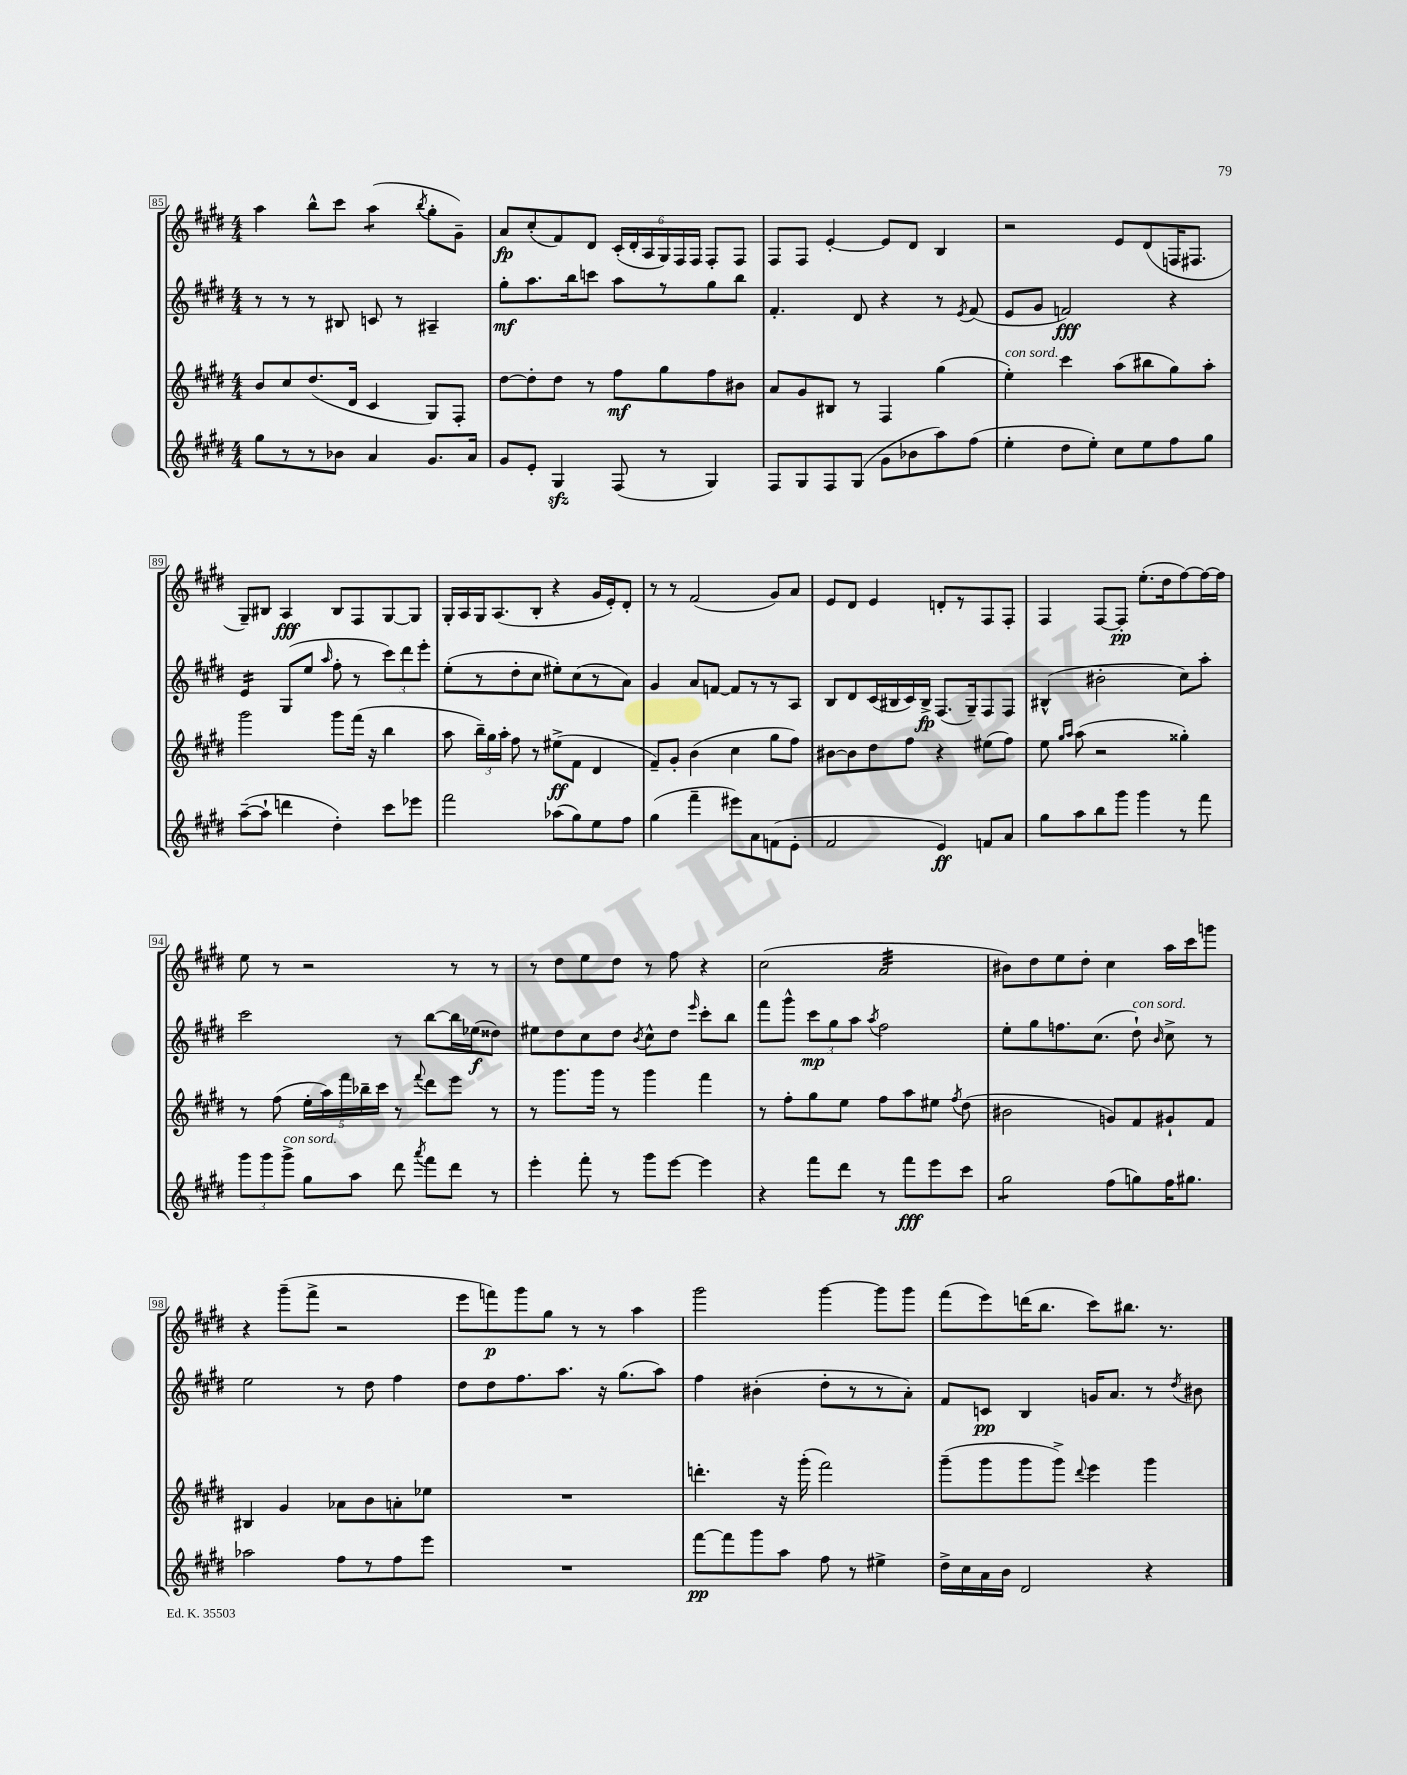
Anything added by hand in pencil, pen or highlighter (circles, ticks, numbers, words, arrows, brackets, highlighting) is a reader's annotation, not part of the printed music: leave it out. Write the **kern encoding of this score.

**kern	**kern	**kern	**kern
*staff4	*staff3	*staff2	*staff1
*clefG2	*clefG2	*clefG2	*clefG2
*k[f#c#g#d#]	*k[f#c#g#d#]	*k[f#c#g#d#]	*k[f#c#g#d#]
*M4/4	*M4/4	*M4/4	*M4/4
8gg#\L	8b/L	8r	4aa\
8r	8cc#/	8r	.
8r	(8.dd#/	8r	8bb^^\L
8b-\J	.	8B#/	8ccc#\J
.	16d#/Jk	.	.
4a/	4c#/	8c/	(4aa\
.	.	8r	.
.	.	.	8qbb/
8.g#/L	8G#/L)	4A#~/	8gg#'\L
.	8F#'/J	.	8g#~\J)
16a/Jk	.	.	.
=	=	=	=
8g#/L	[8dd#\L	8gg#'\L	8a/L
8e'/J	8dd#'\]	8.aa\	(8cc#'/
4G#/	8dd#\J	.	8f#/)
.	.	16bb\k	.
.	8r	8ccc\J	8d#/J
(8F#/	8ff#\L	8aa\L	(24c#'/LL
.	.	.	24d#'/
.	.	.	24A/
8r	8gg#\	8r	24G#/)
.	.	.	24F#/
.	.	.	24F#/JJ
4G#/)	8ff#\	8gg#\	8F#'/L
.	8b#\J	8bb\J	8F#/J
=	=	=	=
8F#/L	8a/L	4.f#'/	8F#/L
8G#/	8g#/	.	8F#/J
8F#/	8B#/J	.	[4e'/
(8G#/J	8r	8d#/	.
8g#\L	4F#/	4r	8e/]L
8b-\	.	.	8d#/J
8aa\)	(4gg#\	8r	4B/
.	.	8qe/	.
(8ff#\J	.	(8f#/	.
=	=	=	=
4ee'\	4ee'\)	8e/L	2r
.	.	8g#/J	.
8dd#\L	4ccc#\	2f/)	.
8ee'\J)	.	.	.
8cc#\L	(8aa\L	.	8e/L
8ee\	8bb#\	.	(8d#/
8ff#\	8gg#\)	4r	16F/K
.	.	.	8.F#/J
8gg#\J	8aa'\J	.	.
=	=	=	=
([8aa~\L	2ggg#\	4e/	8G#~/L)
8aa`\]J	.	.	8B#/J
4ddd\	.	(8G#/L	4A/
.	.	8ee/J	.
.	.	16qqaa/	.
4dd#'\)	8ggg#\L	8ff#'\	8B#/L
.	(16fff#\Jk	8r	8F#/
.	16r	.	.
8ccc#\L	4bb\	12ccc#\L)	[8G#/
.	.	12ddd#\	.
8eee-\J	.	.	8G#/]J
.	.	12eee'\J	.
=	=	=	=
2fff#\	8aa\	(8ee'\L	16G#'/LL
.	.	.	16A/
.	24bb~\LL)	8r	16G#/J
.	24gg#\	.	.
.	.	.	(8.A/
.	24aa'\JJ	.	.
.	8ff#\	8dd#'\	.
.	8r	8cc#\J	8B'/J
(8aa-\L	(8ee#^\L	8ee#'\L)	4r
8gg#\)	8f#\J	(8cc#\	.
8ee\	4d#/	8r	16g#/LL
.	.	.	16e'/J)
8ff#\J	.	8a\J)	8d#'/J
=	=	=	=
(4gg#\	8f#~/L)	4g#/	8r
.	8g#'/J	.	8r
4fff#~\	(4b\	8a/L	(2f#/
.	.	[8f/J	.
8eee#\L)	4cc#\	8f/]L	.
8a\	.	8r	.
(8f\	8gg#\L	8r	8g#/L)
8e'\J	8ff#\J)	8A/J	8a/J
=	=	=	=
2f#/	[8b#\L	8B/L	8e/L
.	8b#\]	8d#/	8d#/J
.	8dd#\	(16c#/L	4e/
.	.	16B#/	.
.	8ff#\J	16c#/)	.
.	.	16B#^/JJ	.
4e/)	4r	(8.F#/L	8d'/L
.	.	.	8r
.	.	16G#~/k)	.
8f/L	(8ee#\L	8F#/	8F#/
8a/J	8ff#\J)	8F#/J	8F#'/J
=	=	=	=
8gg#\L	8ee\	(4B#^^/	4F#/
.	16qqgg#/LL	.	.
.	16qqaa/JJ	.	.
8aa\	(8aa\	.	.
8bb\	2r	2b#'\	[8F#/L
8ggg#\J	.	.	8F#'/]J
4ggg#\	.	.	(8.ee'\L
.	.	.	16dd#\k
8r	4gg##'\)	8cc#\L)	[8ff#\)
8fff#\	.	8aa'\J	16ff#\_L
.	.	.	16ff#\]JJ
=	=	=	=
12ggg#\L	8r	2ccc#\	8ee\
12ggg#\	.	.	.
.	(8ff#\	.	8r
12ggg#^\J	.	.	.
8gg#\L	20ee'\LL	.	2r
.	20aa\)	.	.
.	20fff#\	.	.
8aa\J	.	.	.
.	20bb-~\	.	.
.	20ccc#\JJ	.	.
8ddd#\	8r	8r	.
8qaaa/	8qqfff#/	.	.
8fff#\L	8ddd#\L	[8bb\L	.
8ddd#\J	8eee\J	16bb\]L	8r
.	.	(16ee-\J	.
8r	8r	8dd##\J)	8r
=	=	=	=
4eee'\	8r	8ee#\L	8r
.	8.ggg#\L	8dd#\	8dd#\L
8fff#'\	.	8cc#\	8ee\
.	16ggg#\Jk	.	.
8r	8r	8dd#\J	8dd#\J
.	.	8qb/	.
8ggg#\L	4ggg#\	8cc#^^\L	8r
[8eee\J	.	8dd#\J	8ff#\
.	.	16qqeee/	.
4eee\]	4fff#\	8ccc#'\L	4r
.	.	8bb\J	.
=	=	=	=
4r	8r	8fff#\L	(2cc#\
.	8ff#'\L	8ggg#^^\J	.
8fff#\L	8gg#\	12ccc#\L	.
.	.	12gg#\	.
8ddd#\J	8ee\J	.	.
.	.	12aa\J	.
.	.	8qaa/	.
8r	8ff#\L	2ff#\	2a/
8fff#\L	8aa\	.	.
8eee\	8ee#\J	.	.
.	8qff#/	.	.
8ccc#\J	(8dd#\	.	.
=	=	=	=
2gg#\	2b#\	8ee'\L	8b#\L)
.	.	8gg#\	8dd#\
.	.	8.ff\	8ee\
.	.	.	8dd#'\J
.	.	(8.cc#\J	.
(8ff#\L	8g/L)	.	4cc#\
8gg\)	8f#/	8dd#`\)	.
.	.	16qqb/	.
16ff#\K	8g#`/	8cc#^\	16aa\LL
8.gg#\J	.	.	16ccc#\J
.	8f#/J	8r	8ggg\J
=	=	=	=
2aa-\	4B#/	2ee\	4r
.	4g#/	.	(8ggg#~\L
.	.	.	8fff#^\J
8ff#\L	8a-\L	8r	2r
8r	8b\	8dd#\	.
8ff#\	8a'\	4ff#\	.
8eee\J	8ee-\J	.	.
=	=	=	=
1r	1r	8dd#\L	8eee\L
.	.	8dd#\	8fff\)
.	.	8.ff#\	8ggg#\
.	.	.	8gg#\J
.	.	8.aa\J	.
.	.	.	8r
.	.	16r	8r
.	.	(8.gg#\L	.
.	.	.	4aa\
.	.	8aa\J)	.
=	=	=	=
[8fff#\L	4.ddd'\	4ff#\	2ggg#\
8fff#\]	.	.	.
8ggg#\	.	(4b#'\	.
8aa\J	16r	.	.
.	(16ggg#'\	.	.
8ff#\	2fff#\)	8dd#'\L	[4ggg#\
8r	.	8r	.
4ee#^\	.	8r	8ggg#\]L
.	.	8a'\J)	8ggg#\J
=	=	=	=
16dd#^\LL	(8ggg#~\L	8f#/L	(8fff#\L
16cc#\	.	.	.
16a\	8ggg#\	8c/J	8eee\)
16b\JJ	.	.	.
2d#/	8ggg#\	4B/	(16ddd\K
.	.	.	8.bb\J
.	8ggg#^\J)	.	.
.	8qqddd#/	.	.
.	4eee\	16g/LK	8ccc#\L)
.	.	8.a/J	.
.	.	.	8.bb#\J
4r	4ggg#\	8r	.
.	.	.	8.r
.	.	8qdd#/	.
.	.	8b#\	.
==	==	==	==
*-	*-	*-	*-
